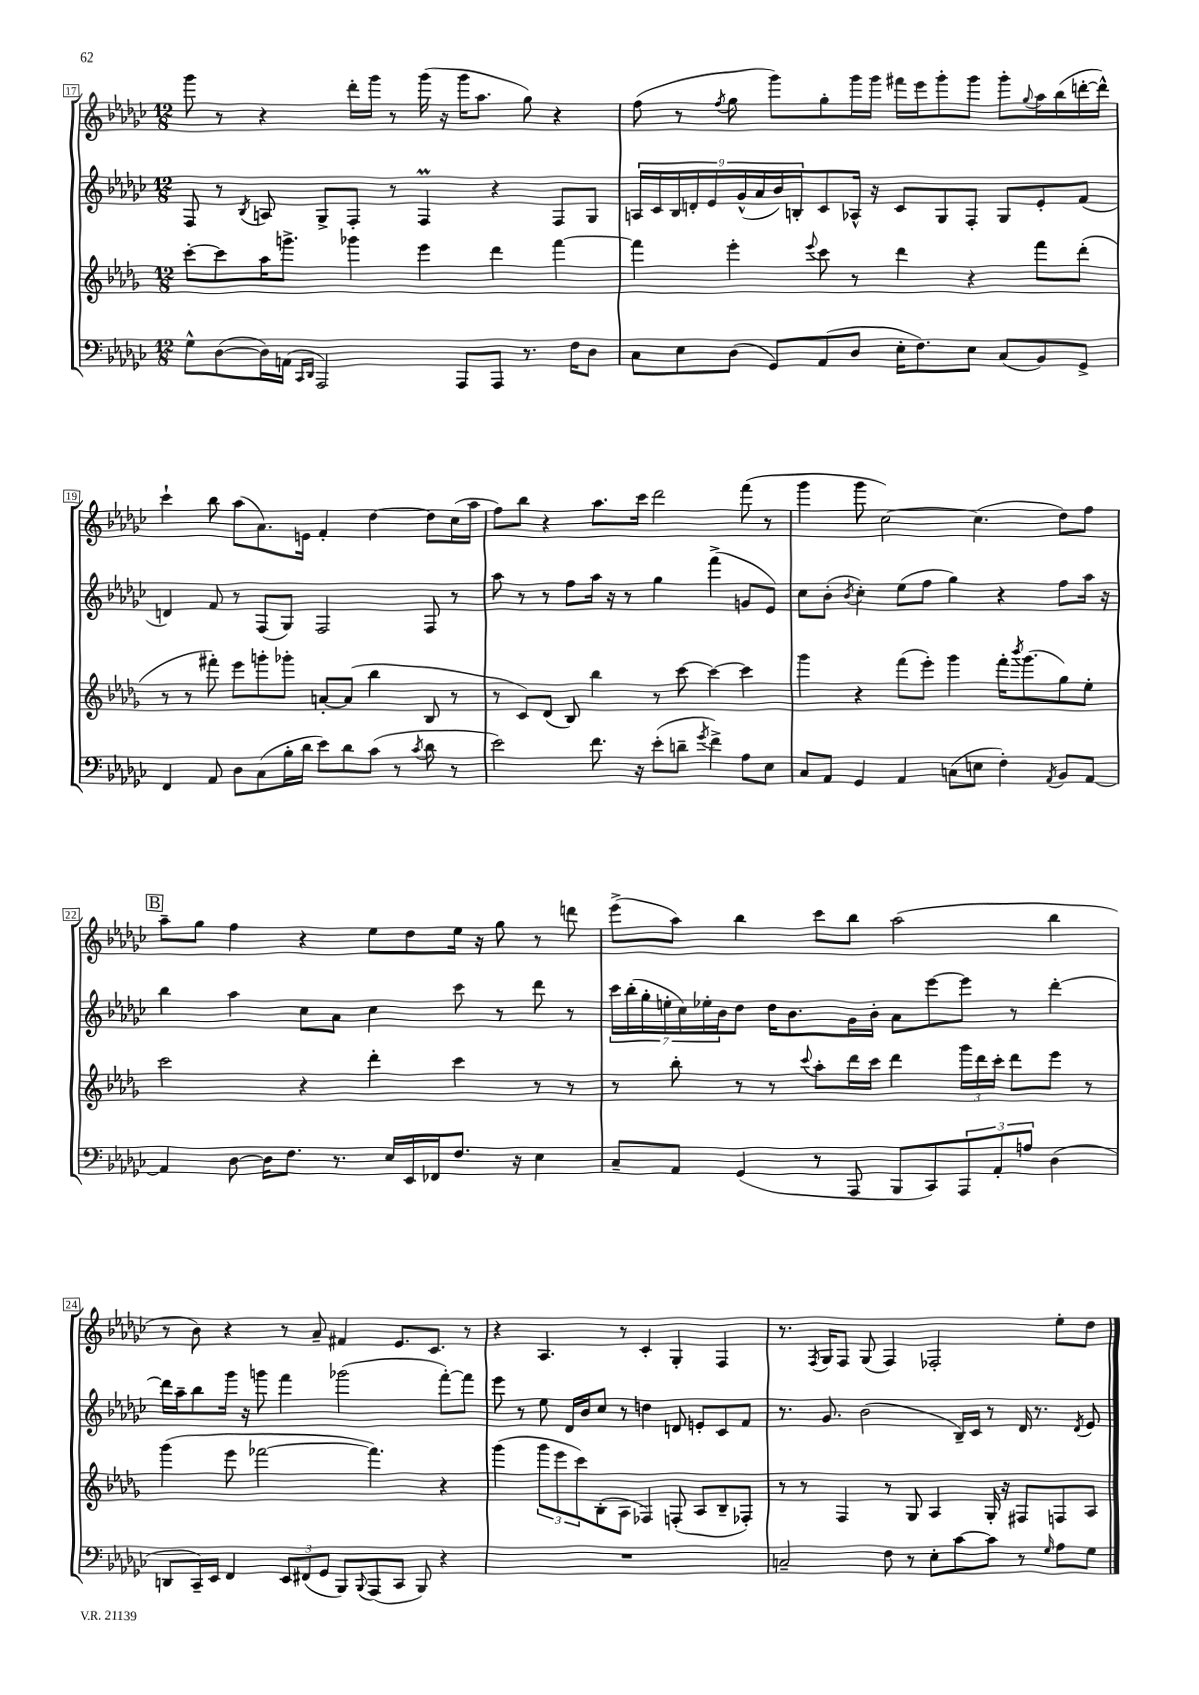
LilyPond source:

<<
\new StaffGroup <<
\new Staff = "s0" {
    \clef treble \key ges \major \numericTimeSignature \time 12/8
    ges'''8 r8 r4 des'''16-. ges'''16 r8 ges'''16( r16 ges'''16 aes''8. ges''8) r4 |
    f''8( r8 \acciaccatura { f''8 } ges''8 ges'''8) ges''8-. ges'''16 ges'''16 fis'''16 ees'''16 ges'''8-. ges'''8 ges'''8-. \appoggiatura { ges''8 } aes''16 bes''16( d'''16~-. d'''16-^) |
    ces'''4-! bes''8 aes''8( aes'8.) e'16 f'4-. des''4~ des''8 ces''16( aes''16 |
    f''8) bes''8 r4 aes''8. ces'''16 des'''2 f'''8( r8 |
    ges'''4 ges'''8 ces''2~) ces''4.( des''8) f''8 |
    \mark \markup { \box "B" } aes''8-- ges''8 f''4 r4 ees''8 des''8 ees''16 r16 ges''8 r8 d'''8 |
    ees'''8->( aes''8) bes''4 ces'''8 bes''8 aes''2( bes''4 |
    r8 bes'8) r4 r8 aes'8-- fis'4 ees'8. ces'8. r8 |
    r4 aes4. r8 ces'4-. ges4-. f4 |
    r8. \acciaccatura { f8 } ges16 f8 ges8( f4) fes2-. ees''8-. des''8 \bar "|." |
}
\new Staff = "s1" {
    \clef treble \key ges \major \numericTimeSignature \time 12/8
    f8 r8 \acciaccatura { bes8 } a8 ges8-> f8-. r8 f4\prall r4 f8 ges8 |
    \tuplet 9/8 { a16 ces'16 bes16 d'16-. ees'16 ges'16-^( aes'16 bes'16) b16-. } ces'8 aes16-^ r16 ces'8 ges8 f8-. ges8 ees'8-. f'8( |
    d'4) f'8 r8 f8( ges8) f2 f8 r8 |
    aes''8 r8 r8 f''8 aes''16 r16 r8 ges''4 f'''4->( g'8 ees'8) |
    ces''8 bes'8-.( \acciaccatura { bes'8 } ces''4-.) ees''8( f''8 ges''4) r4 f''8 aes''16 r16 |
    \mark \markup { \box "B" } bes''4 aes''4 ces''8 aes'8 ces''4 ces'''8 r8 des'''8 r8 |
    \tuplet 7/4 { ces'''16 bes''16-.( ges''16-. e''16-. ces''16) ees''16-. bes'16 } des''8 des''16 bes'8. ges'16 bes'16-. aes'8 ees'''8~ ees'''8 r8 des'''4~-. |
    des'''16 aes''16-- bes''8 ges'''16 r16 g'''8 f'''4 ges'''2( f'''8~-.) f'''8 |
    ees'''8 r8 ees''8 des'16 bes'16 ces''8 r8 d''4 d'8 e'8-. ces'8 f'8 |
    r8. ges'8. bes'2( bes16--) ces'16 r8 des'16 r8. \acciaccatura { des'8 } ees'8 \bar "|." |
}
\new Staff = "s2" {
    \clef treble \key des \major \numericTimeSignature \time 12/8
    c'''8~-. c'''8 aes''16 g'''8.-> ges'''4 ees'''4 des'''4 f'''4~ |
    f'''4 ees'''4-. \appoggiatura { ees'''8 } c'''8 r8 des'''4 r4 f'''8 des'''8-.( |
    r8 r8 fis'''8-.) ees'''8 g'''8-. ges'''8-. a'8~-. a'8( bes''4 bes8 r8 |
    r8 c'8) des'8( bes8) bes''4 r8 c'''8~ c'''4~ c'''4 |
    ges'''4 r4 f'''8( ees'''8-.) ges'''4 f'''16-. \acciaccatura { bes'''8 } ges'''8.( ges''8) ees''8-. |
    \mark \markup { \box "B" } c'''2 r4 des'''4-. c'''4 r8 r8 |
    r8 bes''8-. r8 r8 \appoggiatura { c'''8 } aes''8-. des'''16 c'''16 des'''4 \tuplet 3/2 { ges'''16 des'''16 c'''16-. } des'''8 ees'''8 r8 |
    ges'''4( ees'''8 fes'''2~ fes'''4.) r4 |
    ges'''4( \tuplet 3/2 { ges'''8 ees'''8 c'''8) } bes8-.( aes8 fes4) f8-.( aes8 bes8-- fes8-.) |
    r8 r8 f4 r8 ges8 aes4 ges16-. r16 fis8 f8 aes8 \bar "|." |
}
\new Staff = "s3" {
    \clef bass \key ges \major \numericTimeSignature \time 12/8
    ges8-^ des8~( des16) a,16( \grace { ces,16 des,16 } aes,,2) aes,,8 aes,,8 r8. f16 des8 |
    ces8 ees8 des8( ges,8) aes,8( des8 ees16-. f8.) ees8 ces8( bes,8) ges,8-> |
    f,4 aes,8 des8 ces8( bes16-. des'16 ees'8) des'8 ces'8( r8 \acciaccatura { ces'8 } des'8 r8 |
    ees'2) f'8. r16 ees'8-.( d'8-- \acciaccatura { ges'8 } f'4->) aes8 ees8 |
    ces8 aes,8 ges,4 aes,4 c8( e8 f4-.) \acciaccatura { aes,8 } bes,8 aes,8~ |
    \mark \markup { \box "B" } aes,4 des8~ des16 f8. r8. ees16 ees,16 fes,16 f8. r16 ees4 |
    ces8-- aes,8 ges,4( r8 aes,,8 bes,,8 ces,8) \tuplet 3/2 { aes,,8 aes,8-. a8 } des4( |
    d,8 ces,16--) ees,16 f,4 \tuplet 3/2 { ees,8 fis,8( ges,8 } bes,,8) \appoggiatura { bes,,8 } aes,,8( ces,8 bes,,8) r4 |
    R1. |
    c2-- f8 r8 ees8-. ces'8~ ces'8 r8 \grace { ges16 } aes8 ges8 \bar "|." |
}
>>
>>
\layout { \context { \Score currentBarNumber = #17 \override BarNumber.stencil = #(make-stencil-boxer 0.1 0.3 ly:text-interface::print) } }
